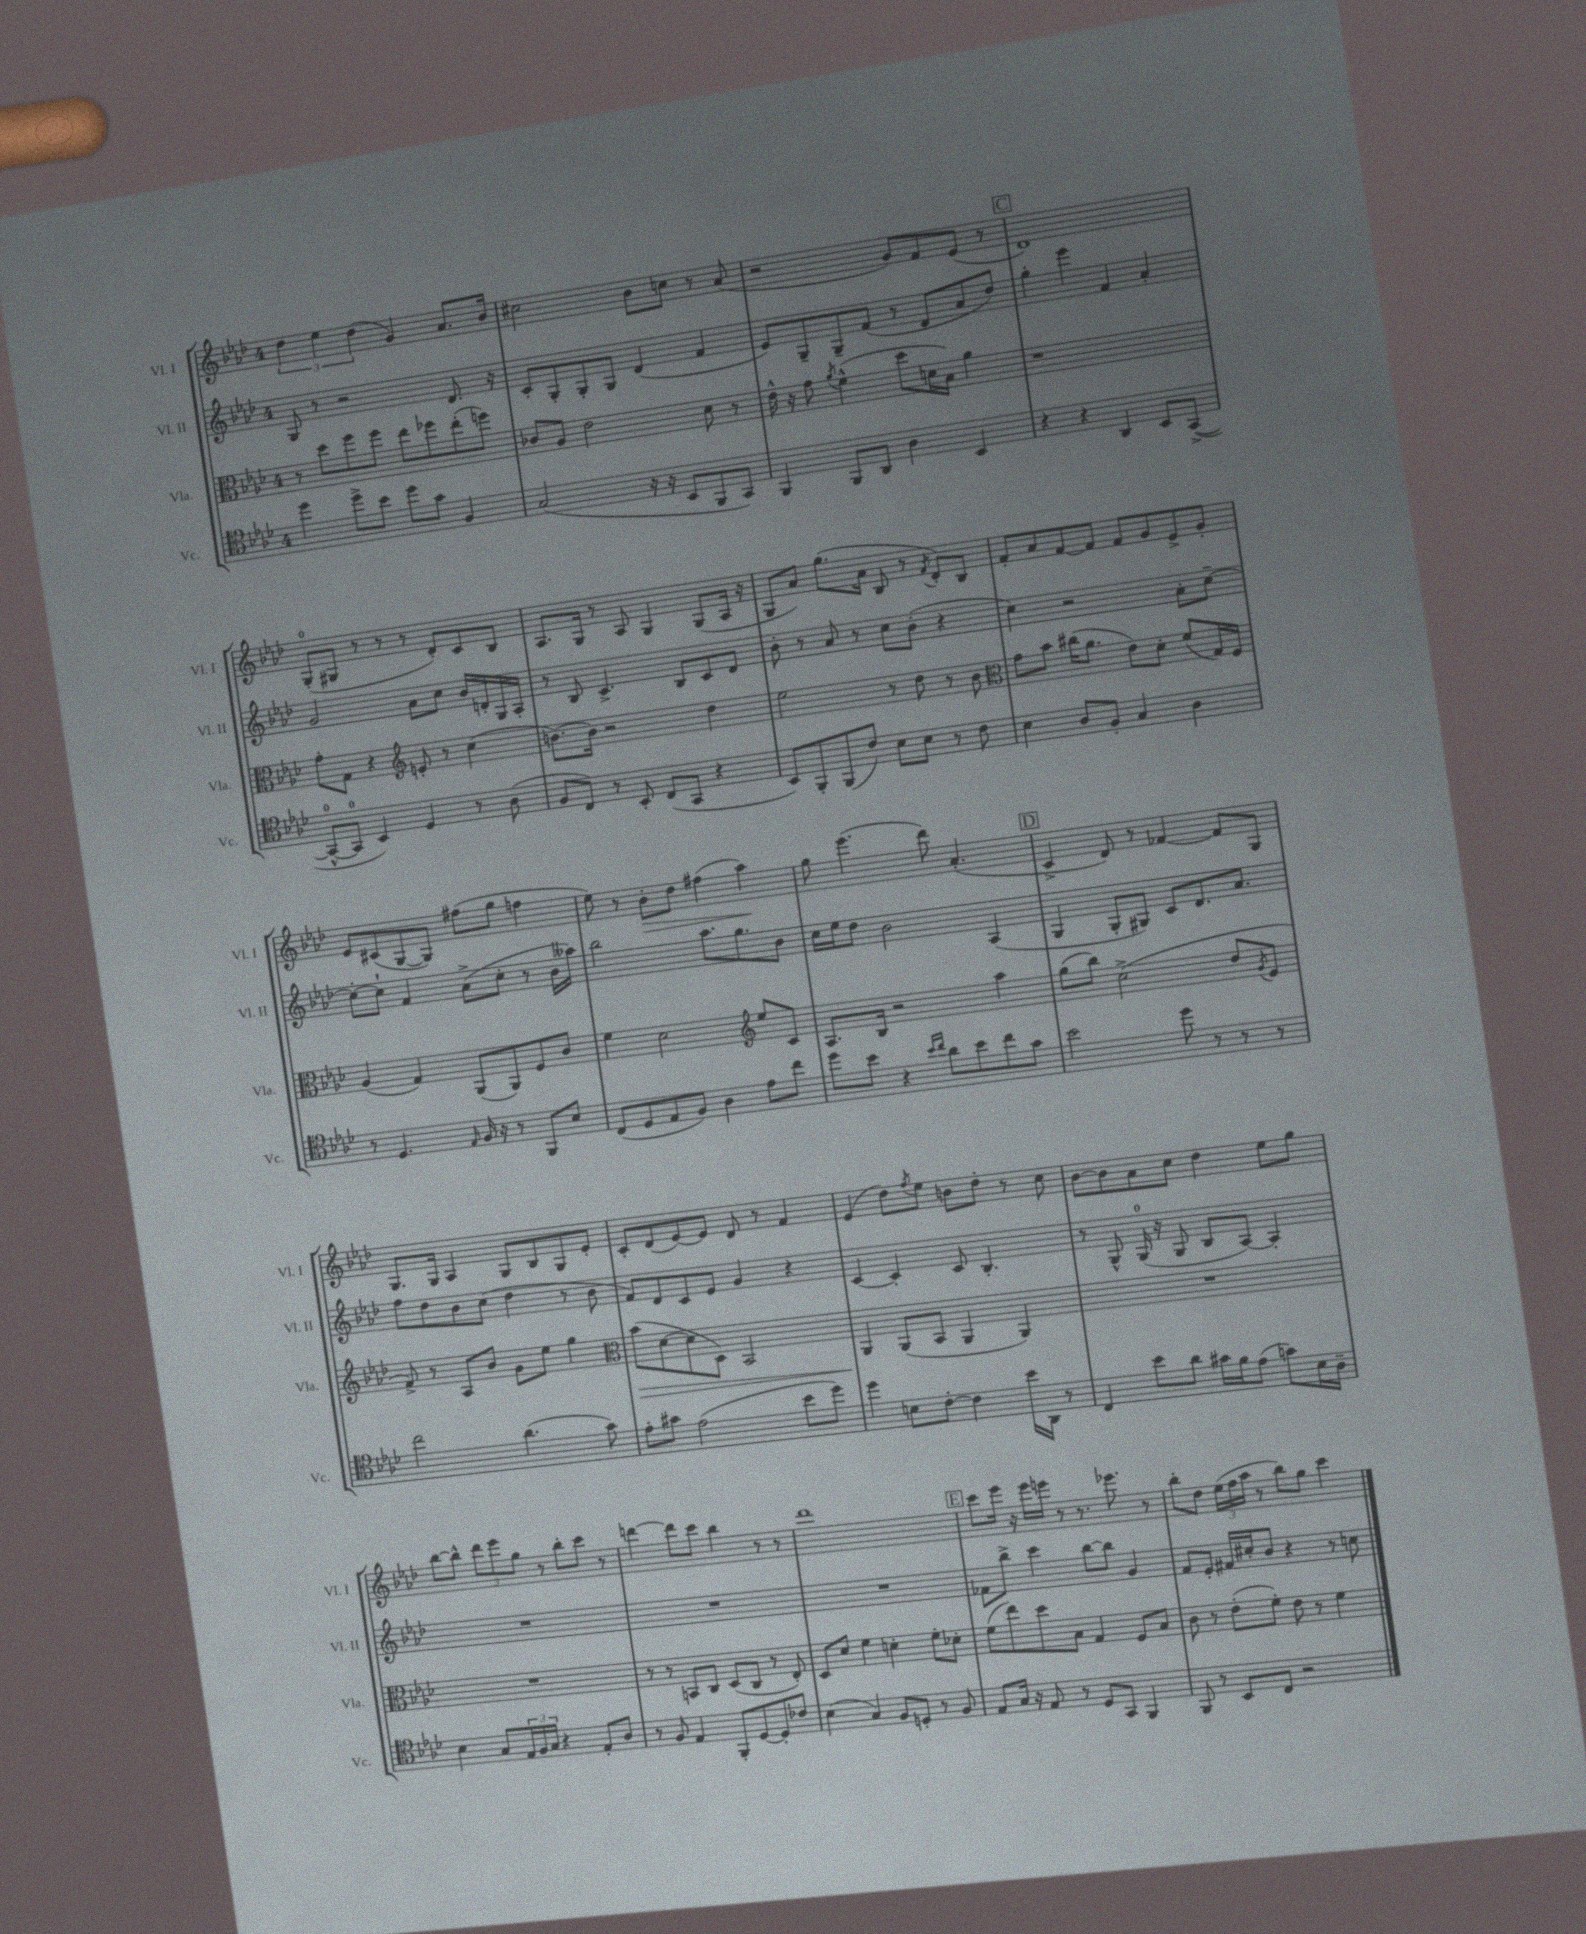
<<
\new StaffGroup <<
\new Staff = "s0" \with { instrumentName = "Vl. I" shortInstrumentName = "Vl. I" } {
    \clef treble \key aes \major \once \override Staff.TimeSignature.style = #'single-digit \time 4/4
    \tuplet 3/2 { des''4 ees''4 des''4( } g'4) aes'8. bes'16 |
    cis''2 bes'8 c''8 r8 aes'8( |
    r2 g'8) f'8 ees'8( r8 |
    \mark \markup { \box "C" } des'1) |
    g8-0-.( gis8 r8 r8 r8 des'8-.) c'8 bes8 |
    aes8. g16 r8 aes8 g4 g8( aes16 r16 |
    g8 aes'8) g''8.( aes'16 bes8 r8 \acciaccatura { f'8 } des'8-.) bes8 |
    f'8-. aes'8 f'8~ f'8 f'8 g'8 ees'8-> g'8-. |
    ees'8 cis'8( g8~ g8) fis''8( g''8 f''4 |
    ees''8) r8 bes'8-.\> des''8 fis''4( aes''4\!) |
    g''8 ees'''4.( des'''8) aes'4.-.( |
    \mark \markup { \box "D" } c'4-> des'8) r8 fes'4~ fes'8 g8 |
    g8. g16 aes4 g8 bes8 g8 ees'8-. |
    c'8-. des'8( ees'8~) ees'8 des'8 r8 f'4 |
    ees'4( des''8) \acciaccatura { f''8 } ees''8 b'8 des''8-. r8 c''8 |
    bes'8~ bes'8 aes'8 c''8 des''4 ees''8 g''8 |
    bes''8~ bes''8-^ \tuplet 3/2 { des'''8 ees'''8 g''8 } r8 bes''8-. c'''8 r8 |
    d'''4~ d'''8 c'''8 bes''4 r8 r8 |
    des'''1 |
    \mark \markup { \box "E" } c'''8 ees'''16 r16 ees'''16 e'''16 r8 r8. ees'''8. r8 |
    bes''8-. des''8 \tuplet 3/2 { ees''16( f''16 aes''16 } r8 bes''8) g''8 c'''4 \bar "|." |
}
\new Staff = "s1" \with { instrumentName = "Vl. II" shortInstrumentName = "Vl. II" } {
    \clef treble \key aes \major \once \override Staff.TimeSignature.style = #'single-digit \time 4/4
    g8 r8 r2 des'8. r16 |
    c'8-. g8-. g8-. g8 des'4( f'4 |
    ees'8) g8-- g8-- f'8( r8 des'8 aes'8 des''8) |
    \mark \markup { \box "C" } g''4-. ees'''4 f'4 aes'4-. |
    g'2 aes'8 c''8 bes'16 d'16-. g16 aes16-. |
    r8 bes8 c'4.-> bes8 c'8 des'8 |
    bes'8-. r8 aes'8 r8 c''8 bes'8-.( r4 |
    c''4) r2 aes'8-. c''8~-- |
    c''8~-. c''8-! f'4 aes'8->( c''8-. r8 bes'16 aeses''16) |
    bes''2 aes''8. g''8. bes'8 |
    c''16 ees''16 des''8 bes'2 aes4( |
    \mark \markup { \box "D" } g4 g8-. gis8) c'8 des'8. aes'8. |
    f''8 des''8 bes'8 c''8( des''4 r8 bes'8 |
    f'8) des'8 c'8 ees'8 g'4 r4 |
    c'4~ c'4-. c'8 bes4.-. |
    r8 g8-^ g16-0( r16 g8 bes8 aes8~) aes4-. |
    R1 |
    R1 |
    R1 |
    \mark \markup { \box "E" } fes'8 bes''8-> c'''4 bes''8~ bes''8 g'4 |
    f'8 ees'8-. fis'16 cis''16-. bes'8 r4 r8 c''8 \bar "|." |
}
\new Staff = "s2" \with { instrumentName = "Vla." shortInstrumentName = "Vla." } {
    \clef alto \key aes \major \once \override Staff.TimeSignature.style = #'single-digit \time 4/4
    r8 des''8 f''8 f''8 ees''8 fes''8 ees''8-.( f''8) |
    ces'8 aes8 ees'2 des'8 r8 |
    ees'16-^ r16 g'8 \acciaccatura { aes'8 } f'4-^( des''8 d'16 bes16) aes'4 |
    \mark \markup { \box "C" } r1 |
    g'8-. g8 r4 \clef treble e'8-. r8 c''4( |
    b'8.~) b'16 r2 des''4 |
    ees''2 r8 des''8 r8 bes'8 |
    \clef alto g'8 bes'8 cis''16( aes'8. ees'8) des'8-. f'8( g16) f16 |
    aes4( g4) aes,8( aes,8) f8 c'8 |
    f'4 des'2 \clef treble ees''8 c'8 |
    aes8. bes16 r2 aes''4 |
    \mark \markup { \box "D" } g''8( bes''8) c''2->( des''8 \acciaccatura { g'8 } ees'8 |
    f'8->) r8 aes8 bes'8 g'8 ees''8 g''4 |
    \clef alto bes'8\>( des'8~ des'8 des8) bes,2 |
    aes,4\! aes,8( bes,8 aes,4 aes,4) |
    R1 |
    R1 |
    r8 r8 b,8 c8 des8( c8 r8 ees8-.) |
    des8 des'8 f'4 d'4-. f'8-. des'8-. |
    \mark \markup { \box "E" } f'8( ees''8) des''8 bes8 g4 f8 bes8 |
    c'8 r8 ees'8-.( f'8-.) ees'8 r8 f'4 \bar "|." |
}
\new Staff = "s3" \with { instrumentName = "Vc." shortInstrumentName = "Vc." } {
    \clef tenor \key aes \major \once \override Staff.TimeSignature.style = #'single-digit \time 4/4
    des''4 des''8-> bes'8 des''8 g'8 f4 |
    g2( r16 r16 bes,8 f,8 g,8) |
    f,4 f,8 aes,8 aes4 bes,4 |
    \mark \markup { \box "C" } r4 r4 aes,4 bes,8 g,8~->( |
    g,8-0~-^ g,8-0 bes,4) des4 r8 aes8( |
    f8 c8) r8 bes,8-. c8( g,8 r4 |
    bes,8) f,8-. f,8( c'8) bes8 bes8 r8 c'8 |
    bes4 aes8 f8-. g4 aes4 |
    r8 des4. \grace { ees16 } f16 r16 r8 f,8 bes8 |
    c8( des8 ees8 f8) aes4 ees'8 c''8 |
    des''8 bes'8 r4 \grace { bes'16 c''16 } aes'8 bes'8 c''8 g'8 |
    \mark \markup { \box "D" } bes'2 des''8 r8 r8 r8 |
    c''2 aes'4.( g'8) |
    ees'8-. gis'8 ees'2( bes'8 des''8) |
    des''4 b8 c'8~-. c'4 bes'16 aes,16 r8 |
    c4 bes'8 aes'8 gis'16 f'16 ees'8( g'8) bes16 aes16-- |
    bes4 g8 \tuplet 3/2 { ees16 f16 g16 } r4 ees8-. aes8 |
    r8 f8 ees4 f,8-. des8~ des8-. ces'8 |
    bes4( g4) f8 d8-. r8 f8 |
    \mark \markup { \box "E" } ees8 g16 r16 ees8 r8 des8 g,8 f,4 |
    f,8 r8 bes,8 c8 r2 \bar "|." |
}
>>
>>
\layout { \context { \Score \remove "Bar_number_engraver" } }
